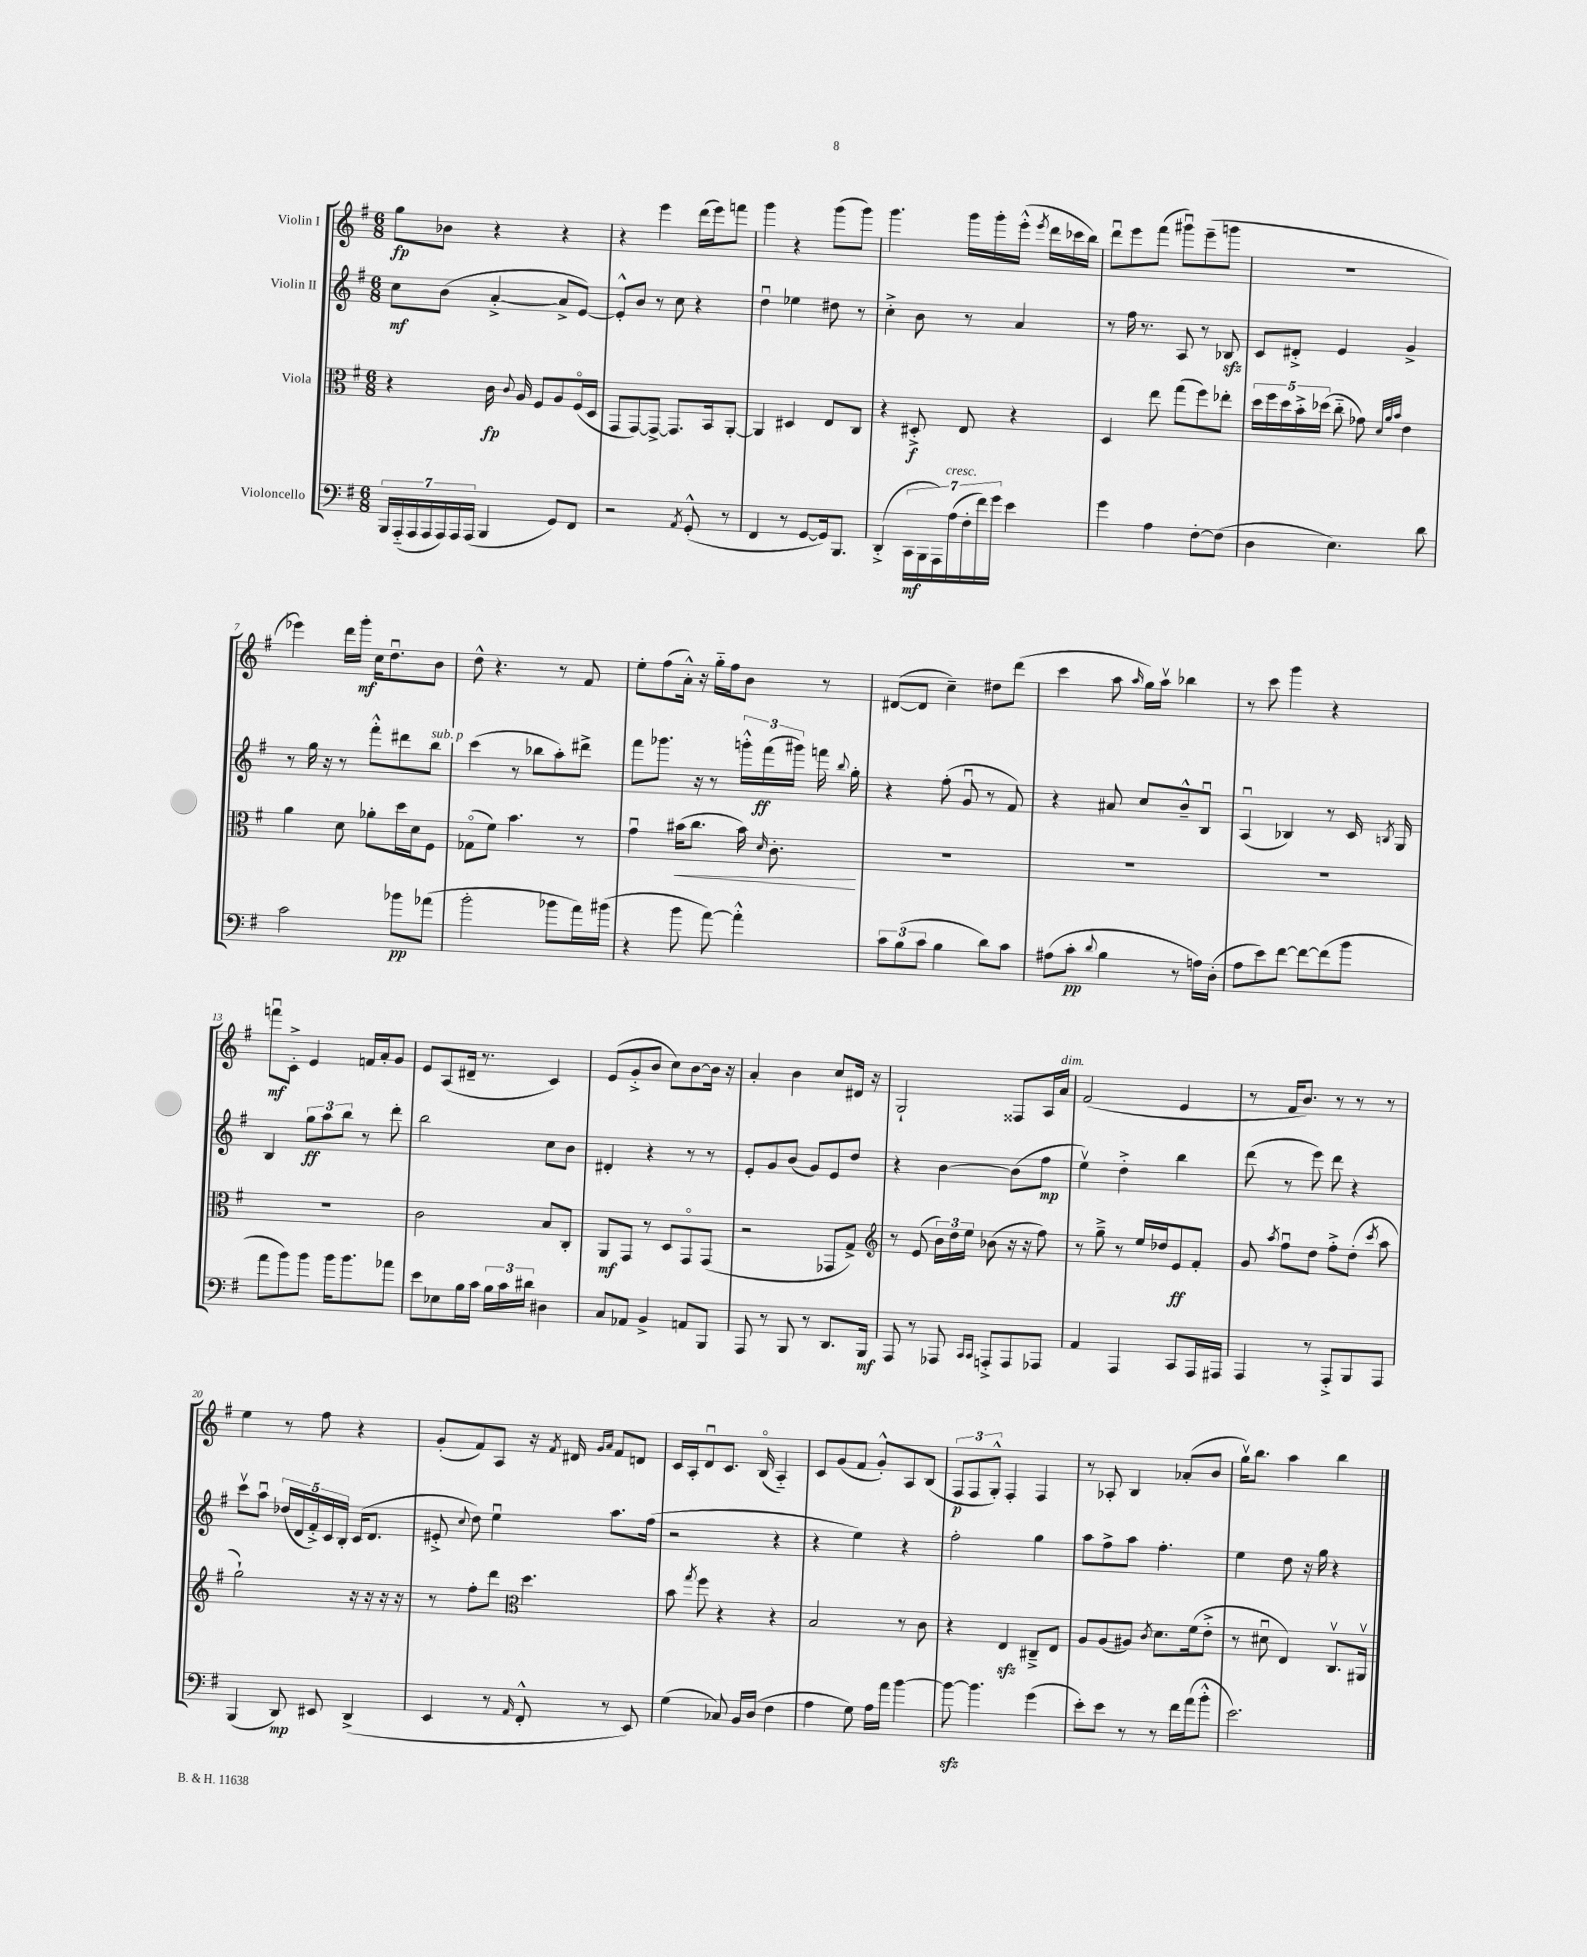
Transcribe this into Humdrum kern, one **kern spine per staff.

**kern	**kern	**kern	**kern
*staff4	*staff3	*staff2	*staff1
*clefF4	*clefC3	*clefG2	*clefG2
*k[f#]	*k[f#]	*k[f#]	*k[f#]
*M6/8	*M6/8	*M6/8	*M6/8
28BBB/LL	4r	8cc\L	8gg\L
(28AAA'~/	.	.	.
28AAA/	.	.	.
28AAA/	.	.	.
.	.	(8b\J	8b-\J
28AAA/)	.	.	.
28AAA/	.	.	.
(28AAA/JJ	.	.	.
4BBB/	16c\	[4a'^/	4r
.	8qqc/	.	.
.	16A/	.	.
.	8F#/L	.	.
8GG/L)	8A/	8a^/]L	4r
8FF#/J	(16F#o/L	[8e/J)	.
.	16D/JJ	.	.
=	=	=	=
2r	8GG/L	8e'^^/]L	4r
.	[8GG/)	8b/J	.
.	8GG^/_J	8r	4eee\
.	8.GG/]L	8cc\	.
8qAA/	.	.	.
(8GG'^^/	.	4r	(16ddd\LL
.	16BB/k	.	16eee\J)
8r	[8AA'/J	.	8fff\J
=	=	=	=
4FF#/	4AA/]	4ddu\	4ggg\
8r	4D#/	4ee-\	4r
[8GG/L	.	.	.
16GG/]k)	8E/L	8dd#\	(8ggg\L
8.BBB/J	.	.	.
.	8C/J	8r	8ggg\J)
=	=	=	=
(4DD'^/	4r	4cc'^\	4.ggg\
28CC\LL	8D#'^/	8b\	.
28BBB\	.	.	.
28AAA\)	.	.	.
(28A\	.	.	.
.	8E/	8r	16ggg\LL
28F#'\	.	.	.
28f#\)	.	.	.
.	.	.	16ggg'\
28g\JJ	.	.	.
4e\	4r	4a/	(16eee'^^\JJ
.	.	.	8qeee/
.	.	.	16ddd\LL
.	.	.	16ccc-\
.	.	.	16bb\JJ)
=	=	=	=
4g\	4D/	8r	8dddu\L
.	.	16ff#\	8eee\
.	.	8.r	.
4A\	8ee\	.	(8fff#\J
.	(8gg\L	8A/	8ggg#u\L)
[8F#'\L	8ff#\)	8r	(8eee~\
(8F#\]J	8ee-'\J	8B-/	8ggg\J
=	=	=	=
4D\	20dd\LL	8c/L	2.r
.	20ff#\	.	.
.	20dd\	.	.
.	.	8d#'^/J	.
.	20b'^\	.	.
.	(20dd-\JJ	.	.
4.E\)	8cc'~\	4e/	.
.	8g-\)	.	.
.	32qqd/LLL	.	.
.	32qqa/	.	.
.	32qqb/JJJ	.	.
.	4e\	4g^/	.
8d\	.	.	.
=	=	=	=
2c\	4a\	8r	4eee-\)
.	.	16gg\	.
.	.	16r	.
.	8d\	8r	16ddd\LL
.	.	.	16ggg'\JJ
.	8a-'\L	8fff#'^^\L	16cc\LK
.	.	.	8.ddu\
8b-\L	16dd\L	8ddd#\	.
.	16d\J	.	.
(8a-\J	8F#\J	8bb\J	8b\J
=	=	=	=
2b'\	(8G-o\L	(4ccc\	8dd^^\
.	8f#\J)	.	4.r
.	4.b\	8r	.
.	.	8bb-\L	.
8b-\L	.	8aa'\)	8r
16a\L)	8r	8ddd#^\J	8f#/
(16b#\JJ	.	.	.
=	=	=	=
4r	4gu\	8fff#\L	8ee'\L
.	.	8.ggg-\J	(8ff#\
8b\	(16b#\LK	.	16a'^^\Jk)
.	8.cc\J	16r	16r
[8a\)	.	8r	16gg'~\LL
.	.	.	16ff#\J
4a'^^\]	16b#\)	24ggg'^^\LL	8b\J
.	.	(24fff#\	.
.	16qqd/	.	.
.	8.c'\	.	.
.	.	24ggg#\JJ)	.
.	.	16fff\	8r
.	.	8qqbb/	.
.	.	16gg'\	.
=	=	=	=
12c\L	2.r	4r	([8d#/L
(12B\	.	.	.
.	.	.	8d#/]J
12c\J	.	.	.
4B\	.	(8ff#'\	4cc~\)
.	.	8gu/	.
8d\L)	.	8r	8dd#\L
8c\J	.	8f#/)	(8ddd\J
=	=	=	=
(8A#\L	2.r	4r	4ccc\
8c'\J	.	.	.
8qqd/	.	.	.
4B\	.	8a#/	8aa\
.	.	.	16qqaa/
.	.	8cc/L	16gg\LL)
.	.	.	16aav\JJ
8r	.	8b~^^/	4bb-\
16A\LL)	.	8Bu/J	.
(16D'\JJ	.	.	.
=	=	=	=
8A\L	2.r	(4Au/	8r
8e\)	.	.	8ccc\
[8f#\J	.	4B-/)	4ggg\
8f#\_L	.	.	.
(8f#\]	.	8r	4r
8b\J	.	16c/	.
.	.	8qB/	.
.	.	16G/	.
=	=	=	=
8a\L	2.r	4B/	8fffu\L
8b\)	.	.	8c'^\J
8b\J	.	12gg\L	4e/
.	.	12aa\	.
16b\LK	.	.	.
.	.	12bb\J	.
8.b\	.	.	.
.	.	8r	16f/LL
.	.	.	16a'/J
8a-\J	.	8ddd'\	8g/J
=	=	=	=
8e\L	2c\	2bb\	8e/L
8E-\	.	.	(8A/
16B\L	.	.	16d#~/Jk
16c\JJ	.	.	8.r
24B\LL	.	.	.
24c\	.	.	.
24d#\JJ	.	.	.
4D#\	8B/L	8cc\L	4c/)
.	8C'/J	8b\J	.
=	=	=	=
8C/L	8AA/L	4d#'/	(8e/L
8AA-/J	8GG/J	.	8g'^/
4BB^/	8r	4r	8b/J
.	8D/L	.	8cc\L)
8AA/L	8GGo/	8r	[8b\
8BBB/J	(8GG/J	8r	16b\]Jk
.	.	.	16r
=	=	=	=
8AAA/	2r	8e'/L	4a'/
8r	.	8g/	.
8BBB/	.	(8b/J	4b\
8r	.	8g/L)	.
8.DD/L	8GG-/L	8e/	8cc/L
.	8G^/J)	8dd/J	16d#/Jk
16BBB/Jk	.	.	16r
=	=	=	=
*	*clefG2	*	*
8AAA/	8r	4r	2G`/
8r	(8e/	.	.
8AAA-/	24b\LL)	[4b\	.
.	24dd\	.	.
.	24ee\JJ	.	.
16qqCC/LL	.	.	.
16qqCC/JJ	.	.	.
8AAA'^/L	(8b-\	.	.
8AAA/	16r	(8b\]L	8F##/L
.	16r	.	.
8AAA-/J	8ff#\)	8ff#\J	16A/L
.	.	.	16a/JJ
=	=	=	=
4AA/	8r	4eev\)	(2f#/
.	8gg~^\	.	.
4AAA/	8r	4dd'^\	.
.	16ee/LL	.	.
.	16dd-/J	.	.
8CC/L	8e/	4bb\	4e/
16AAA/L	8f#'/J	.	.
16AAA#/JJ	.	.	.
=	=	=	=
4AAA/	8g/	(8ddd\	8r
.	8qaa/	.	.
.	8ff#u\L	8r	16f#/LK
.	.	.	8.b/J)
8r	8dd\J	8eee\)	.
8AAA'^/L	8ff#'^\L	8ddd\	8r
8BBB/	(8dd'\J	4r	8r
.	8qccc/	.	.
8AAA/J	8aa\	.	8r
=	=	=	=
(4BBB/	2gg`\)	8cccv\L	4ee\
.	.	8aau\J	.
8DD/)	.	(20dd-/LL	8r
.	.	20d/	.
.	.	20f#'^/)	.
8EE#/	.	.	8ff#\
.	.	20c/	.
.	.	20B'/JJ	.
(4DD^/	16r	(16c/LK	4r
.	16r	8.d/J	.
.	16r	.	.
.	16r	.	.
=	=	=	=
4EE/	8r	8e#'^/	(8g'/L
.	.	8qqcc/	.
.	8ff#'\L	8dd\)	8f#/)
8r	8ddd\J	4eeu\	8A/J
*	*clefC3	*	*
16qqAA/	.	.	.
8FF#'^^/	4.dd\	.	16r
.	.	.	8qf#/
.	.	.	16d#/
.	.	.	16qqg/LL
.	.	.	16qqa/JJ
8r	.	8.aa\L	8f#/L
8EE/)	.	.	8d/J
.	.	(16ff#\Jk	.
=	=	=	=
(4G\	8b\	2r	16c/LL
.	.	.	16A'/J
.	8qgg/	.	.
.	8ff#\	.	8du/
8C-/)	4r	.	8.c/J
16BB/LL	.	.	.
(16D/JJ	.	.	(16Bo/
4F#\	4r	4r	4A'~/)
=	=	=	=
4A\	2B/	4r	8c/L
.	.	.	(8g/
8G\)	.	4ee\)	8f#/J
16A\LL	.	.	8g'^^/L)
16a\JJ	.	.	.
[4b\	8r	4r	8A/
.	8c\	.	(8B/J
=	=	=	=
8b\_	4r	2ff#'\	12F#/L
.	.	.	12F#/
4.b\]	.	.	.
.	.	.	12G'^^/J)
.	4E/	.	4F#'/
(4g\	8C#~^/L	4gg\	4F#/
.	8E/J	.	.
=	=	=	=
8e'\L)	8A/L	8aa\L	8r
8e\J	(8A/	8ff#^\	8A-'/
8r	8A#/J)	8aa\J	4B/
.	8qc/	.	.
8r	8.d\L	4.ff#'\	.
16f#\LL	.	.	(8a-'/L
(16a\J	(16f#\k	.	.
8b'^^\J	8e'^\J	.	8b/J
=	=	=	=
2.e\)	8r	4ee\	16ggv\LK)
.	.	.	8.bb\J
.	8d#u\	.	.
.	4E/)	8dd\	4aa\
.	.	16r	.
.	.	16gg\	.
.	8.Cv/L	4r	4bb\
.	16AA#v/Jk	.	.
==	==	==	==
*-	*-	*-	*-
